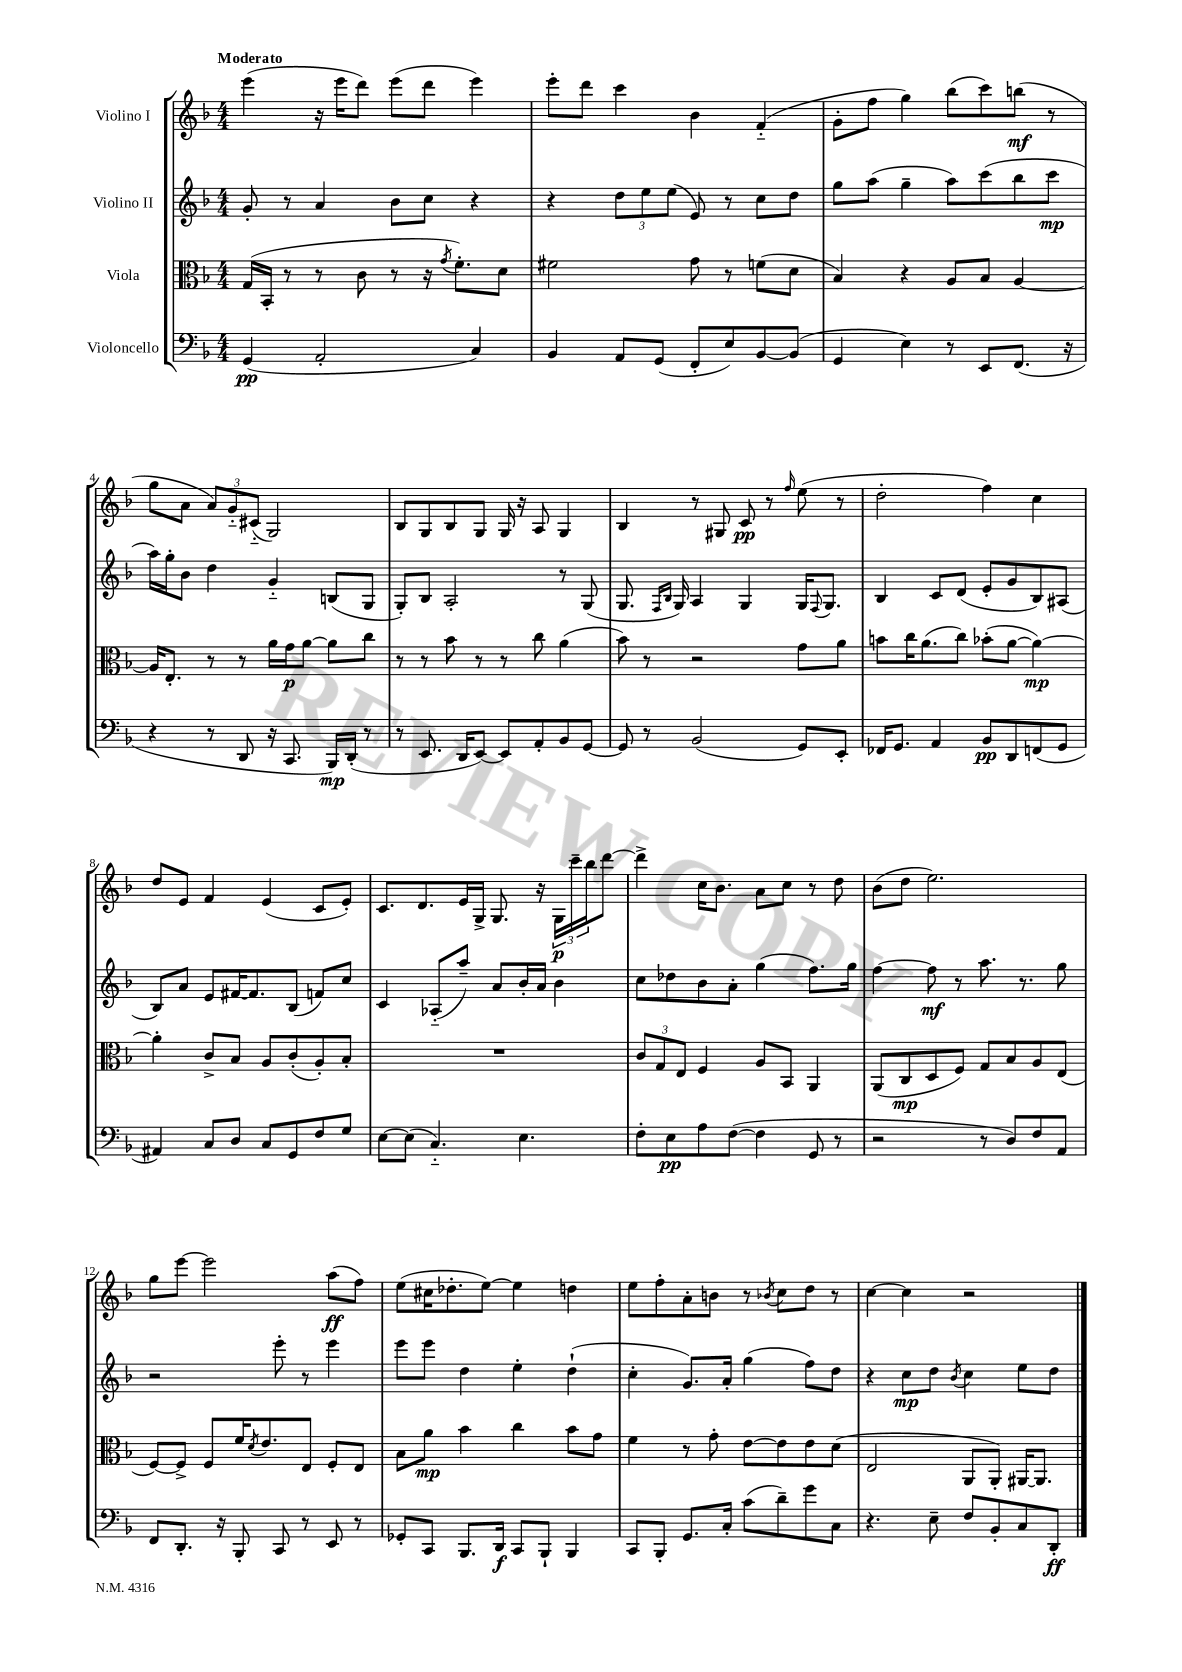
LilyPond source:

<<
\new StaffGroup <<
\new Staff = "s0" \with { instrumentName = "Violino I" } {
    \clef treble \key f \major \numericTimeSignature \time 4/4 \tempo "Moderato"
    e'''4( r16 e'''16 d'''8) e'''8( d'''8 e'''4) |
    e'''8-. d'''8 c'''4 bes'4 f'4-_( |
    g'8-. f''8 g''4) bes''8( c'''8) b''8\mf( r8 |
    g''8 a'8 \tuplet 3/2 { a'8) g'8-_ cis'8-_( } g2) |
    bes8 g8 bes8 g8 g16 r16 a8 g4 |
    bes4 r8 gis8 c'8\pp r8 \grace { f''16 } e''8( r8 |
    d''2-. f''4) c''4 |
    d''8 e'8 f'4 e'4( c'8 e'8-.) |
    c'8. d'8. e'16 g16-> g8. r16 \tuplet 3/2 { g16\p c'''16-- bes''16 } d'''8~ |
    d'''4-> c''16 bes'8. a'8 c''8 r8 d''8 |
    bes'8( d''8 e''2.) |
    g''8 e'''8~ e'''2 a''8\ff( f''8) |
    e''8( cis''16 des''8.-. e''8~) e''4 d''4 |
    e''8 f''8-. a'8-. b'8 r8 \acciaccatura { bes'8 } c''8 d''8 r8 |
    c''4~ c''4 r2 \bar "|." |
}
\new Staff = "s1" \with { instrumentName = "Violino II" } {
    \clef treble \key f \major \numericTimeSignature \time 4/4
    g'8-. r8 a'4 bes'8 c''8 r4 |
    r4 \tuplet 3/2 { d''8 e''8 e''8( } e'8) r8 c''8 d''8 |
    g''8 a''8( g''4-- a''8) c'''8( bes''8 c'''8\mp |
    a''16) g''16-. bes'8 d''4 g'4-_ b8( g8 |
    g8-.) bes8 a2-. r8 g8( |
    g8. \grace { f16 bes16 } g16) a4 g4 g16 \appoggiatura { f8 } g8. |
    bes4 c'8 d'8( e'8-. g'8 bes8) ais8( |
    bes8) a'8 e'8 fis'16~ fis'8. bes8( f'8) c''8 |
    c'4 aes8-_( a''8--) a'8 bes'16-. a'16 bes'4 |
    c''8 des''8 bes'8 a'8-. g''4( f''8.) g''16 |
    f''4~ f''8\mf r8 a''8. r8. g''8 |
    r2 e'''8-. r8 e'''4 |
    e'''8 e'''8 d''4 e''4-. d''4-!( |
    c''4-. g'8.) a'16-. g''4( f''8) d''8 |
    r4 c''8\mp d''8 \acciaccatura { bes'8 } c''4 e''8 d''8 \bar "|." |
}
\new Staff = "s2" \with { instrumentName = "Viola" } {
    \clef alto \key f \major \numericTimeSignature \time 4/4
    g16( bes,16-. r8 r8 c'8 r8 r16 \acciaccatura { g'8 } f'8.-.) d'8 |
    fis'2 g'8 r8 f'8( d'8 |
    bes4) r4 a8 bes8 a4~ |
    a16 e8.-. r8 r8 a'16 g'16\p a'8~ a'8 c''8 |
    r8 r8 bes'8 r8 r8 c''8 a'4( |
    bes'8) r8 r2 g'8 a'8 |
    b'8 c''16 a'8.( c''8) bes'8-.( a'8~ a'4~\mp) |
    a'4-. c'8-> bes8 a8 c'8-.( a8-.) bes8-. |
    R1 |
    \tuplet 3/2 { c'8 g8 e8 } f4 a8 bes,8 a,4 |
    a,8( c8\mp d8 f8) g8 bes8 a8 e8( |
    f8~) f8-> f8 f'16 \acciaccatura { d'8 } e'8. e8 f8-. e8 |
    bes8 a'8\mp bes'4 c''4 bes'8 g'8 |
    f'4 r8 g'8-. e'8~ e'8 e'8 d'8( |
    e2 a,8 a,8-.) ais,16~ ais,8. \bar "|." |
}
\new Staff = "s3" \with { instrumentName = "Violoncello" } {
    \clef bass \key f \major \numericTimeSignature \time 4/4
    g,4\pp( a,2-. c4) |
    bes,4 a,8 g,8( f,8-. e8) bes,8~ bes,8( |
    g,4 e4) r8 e,8 f,8.( r16 |
    r4 r8 d,8 r16 c,8. bes,,16\mp) d,16-.( r8 |
    r8 e,8. d,16 e,8~) e,8 a,8-. bes,8 g,8~ |
    g,8 r8 bes,2( g,8) e,8-. |
    fes,16 g,8. a,4 bes,8\pp d,8 f,8( g,8 |
    ais,4) c8 d8 c8 g,8 f8 g8 |
    e8~ e8( c4.-_) e4. |
    f8-. e8\pp a8 f8~( f4 g,8 r8 |
    r2 r8 d8) f8 a,8 |
    f,8 d,8.-. r16 bes,,8-. c,8 r8 e,8 r8 |
    ges,8-. c,8 bes,,8. d,16\f c,8 bes,,8-! bes,,4 |
    c,8 bes,,8-. g,8. c16-. c'8( d'8--) g'8 c8 |
    r4. e8-- f8 bes,8-. c8 d,8-.\ff \bar "|." |
}
>>
>>
